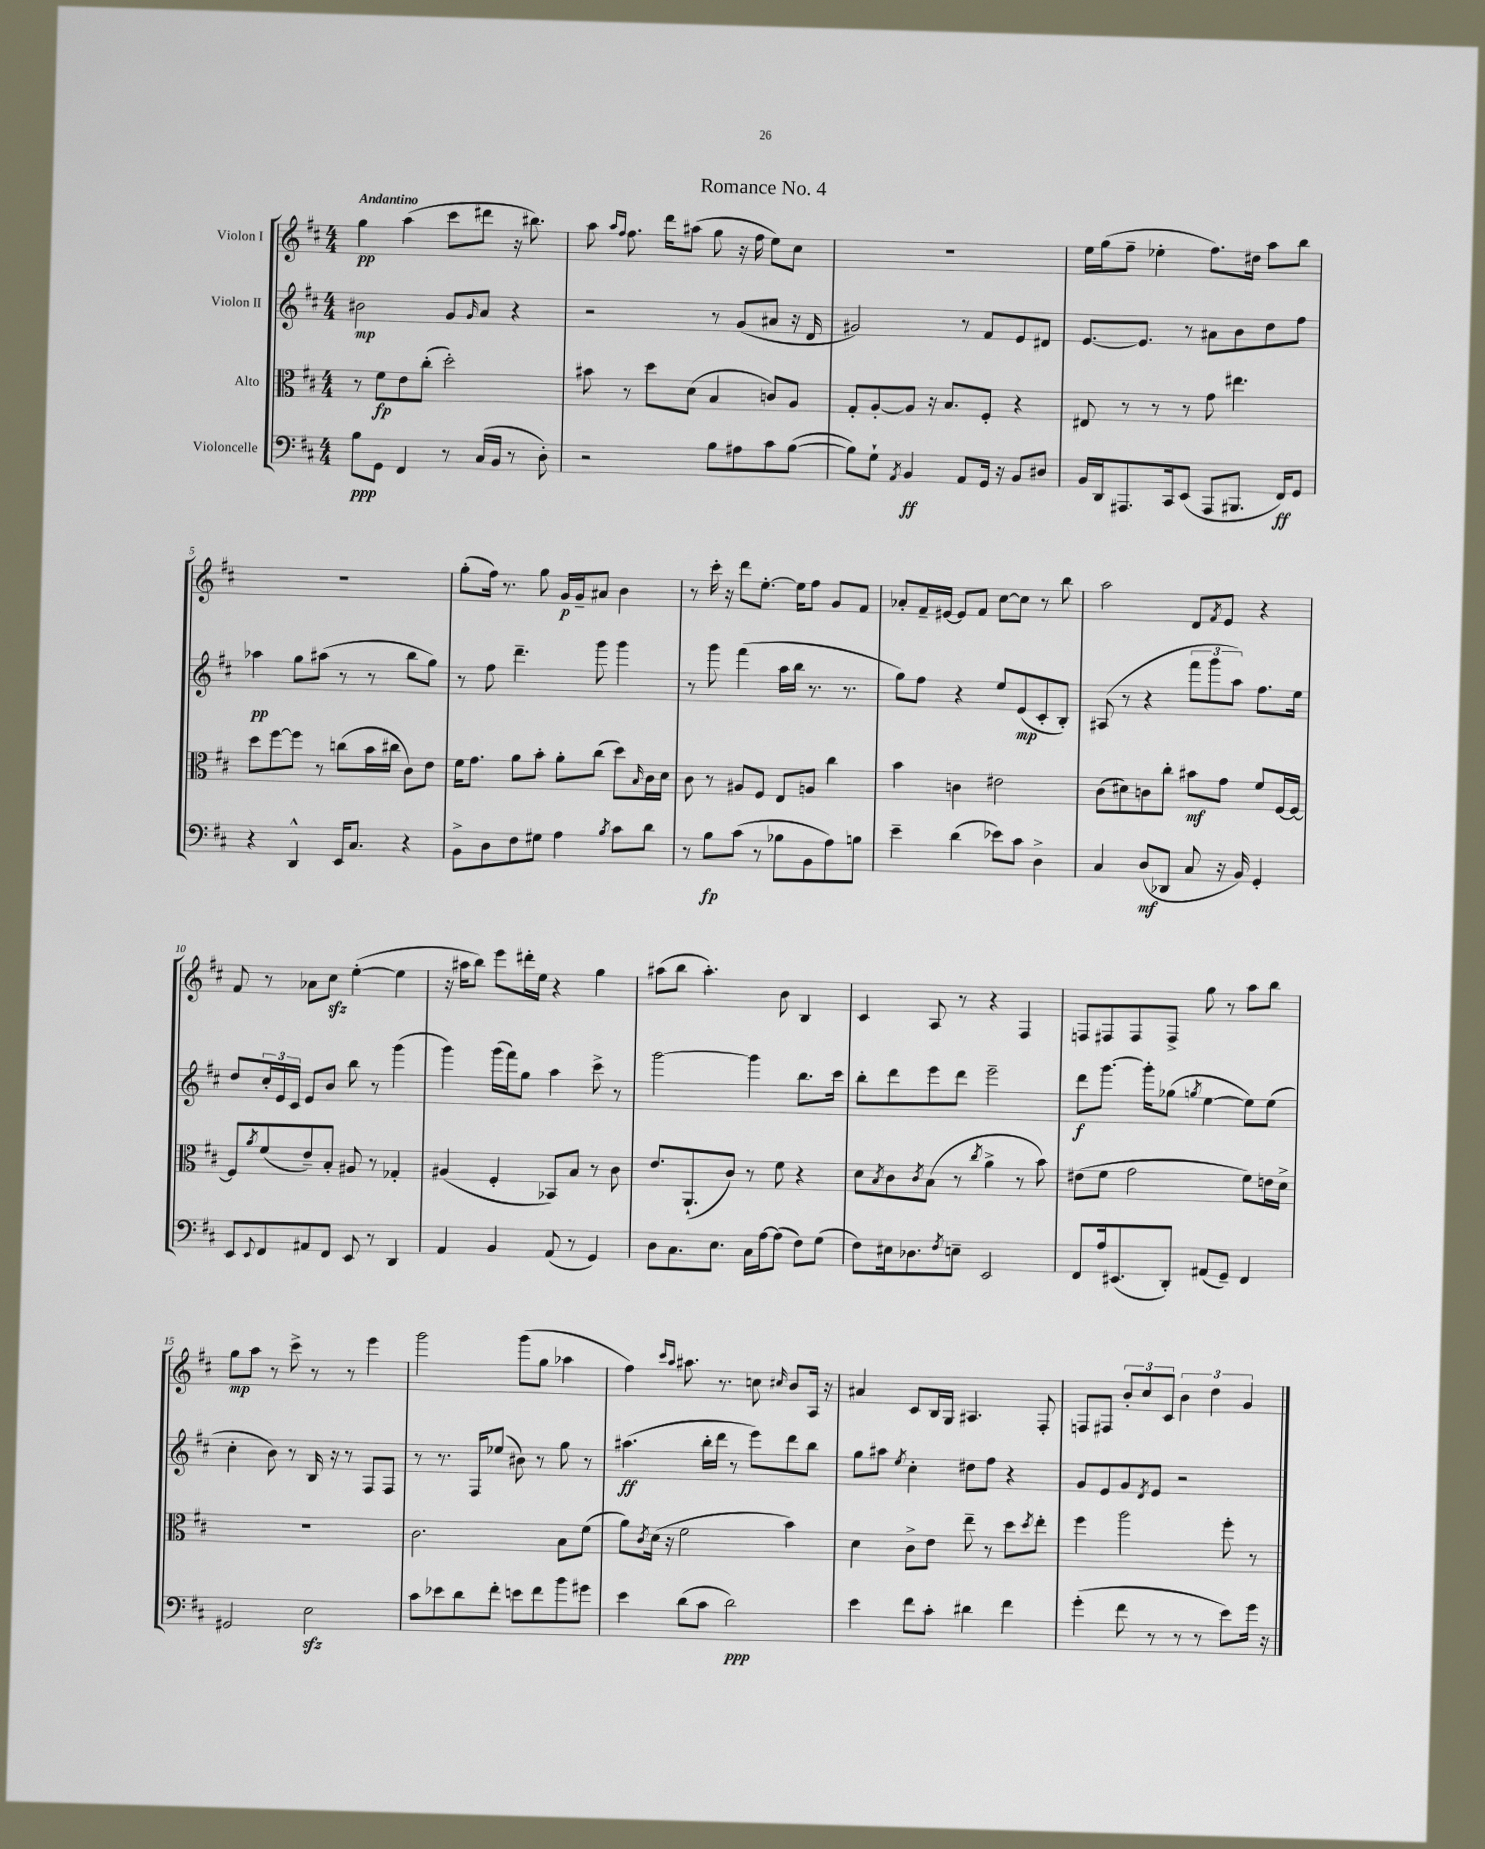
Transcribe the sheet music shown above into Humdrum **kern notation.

**kern	**kern	**kern	**kern
*staff4	*staff3	*staff2	*staff1
*clefF4	*clefC3	*clefG2	*clefG2
*k[f#c#]	*k[f#c#]	*k[f#c#]	*k[f#c#]
*M4/4	*M4/4	*M4/4	*M4/4
8B	8r	2b#	4gg
8GG	8f#	.	.
4FF#	8e	.	(4aa
.	(8cc#'	.	.
8r	2dd')	8g	8ccc#
.	.	16qqg	.
(16C#	.	8a	8ddd#
16BB	.	.	.
8r	.	4r	16r
.	.	.	8.bb#)
8D')	.	.	.
=	=	=	=
2r	8b#	2r	8aa
.	.	.	16qqaa
.	.	.	16qqff#
.	8r	.	8.ff#
.	8dd	.	.
.	.	.	16ddd
.	(8d	.	(8aa#
8B	4B	8r	8gg
8A#	.	(8g	16r
.	.	.	16ff#
8c#	8c)	8a#	8ee)
([8B	8A	16r	8cc#
.	.	16d	.
=	=	=	=
8B])	8G'	2g#)	1r
8G`	[8A'	.	.
8qAA	.	.	.
4BB	8A]	.	.
.	16r	.	.
.	8.B	.	.
8AA	.	8r	.
16GG	8F#'	8f#	.
16r	.	.	.
8BB	4r	8e	.
8D#	.	8d#	.
=	=	=	=
16BB	8E#	[8.e	16ee
16DD	.	.	(16gg
8.AAA#	8r	.	8ff#~
.	.	8.e]	.
.	8r	.	4ee-'
16CC#	.	.	.
(8EE	8r	8r	.
8AAA#	8g	8a#	8.ff#)
8.BBB#	4.ee#	8b	.
.	.	.	16dd#
.	.	8dd	8aa
16FF#)	.	.	.
8GG	.	8ff#	8bb
=	=	=	=
4r	8dd	4aa-	1r
.	[8ff#	.	.
4DD^^	8ff#]	8gg	.
.	8r	(8aa#	.
16EE	(8cc	8r	.
8.C#	.	.	.
.	16b	8r	.
.	16cc#	.	.
4r	8c#)	8bb	.
.	8e	8gg)	.
=	=	=	=
8BB^	16f#	8r	(8gg'
.	8.g	.	.
8D	.	8ff#	16ff#)
.	.	.	8.r
8F#	8a	4.ddd~	.
8G#	8b'	.	8gg
4A	8a'	.	16g
.	.	.	16g~
.	(8cc#	8ggg	8a#
8qB	.	.	.
8c#	8dd)	4ggg	4b
.	16qqB	.	.
8d	16c#	.	.
.	16d	.	.
=	=	=	=
8r	8c#	8r	8r
8B	8r	8ggg	16ccc#'
.	.	.	16r
(8c#	8A#	(4fff#	8ddd
8r	8F#	.	[8.ee'
8B-	8E	16aa	.
.	.	16bb	16ee]
8BB	8A	8.r	8ff#
8A)	4cc#	.	8g
.	.	8.r	.
8B	.	.	8f#
=	=	=	=
4e~	4b	8gg)	8a-'
.	.	8ff#	16f#~
.	.	.	[16e#
(4d	4c	4r	8e#]
.	.	.	8f#
8e-)	2e#	8ee	[8cc#
8c#	.	(8e	8cc#]
4D^	.	8c#'	8r
.	.	8B')	8bb
=	=	=	=
4C#	(8c#	(8A#	2aa
.	8d#)	8r	.
(8D	8c	4r	.
8DD-	8cc#'	.	.
8C#	8b#	12fff#	8d
.	.	12ggg	.
.	.	.	8qf#
16r	8g	.	8e
.	.	12aa)	.
16BB)	.	.	.
4GG'	8f#	8.ff#	4r
.	[16F#	.	.
.	16F#_	16ee	.
=	=	=	=
8EE	8F#]	8dd	8f#
8qqEE	8qa	.	.
8FF#	(8f#	24cc#'	8r
.	.	24e	.
.	.	24c#	.
8AA#	8e~)	8e	8a-
8FF#	8B'	8b	8cc#
8EE	8A#	8bb	([4ee'
8r	8r	8r	.
4DD	4G-'	(4ggg	4ee]
=	=	=	=
4AA	(4A#	4ggg)	16r
.	.	.	16aa#
.	.	.	8bb)
4BB	4F#'	(16ggg	8eee
.	.	16fff#)	.
.	.	8gg	16ddd#'
.	.	.	16ee
(8AA	8BB-)	4aa	4r
8r	8B	.	.
4GG)	8r	8ccc#^	4gg
.	8c#	8r	.
=	=	=	=
8D	8.e	[2ggg	(8aa#
8.C#	.	.	8bb
.	(8.AA`	.	.
.	.	.	4.aa#')
8.E	.	.	.
.	8c#)	.	.
16C#	8r	4ggg]	.
[16A	.	.	.
(8A]	8f#	.	8b
8F#)	4r	8.bb	4B
(8G	.	.	.
.	.	16ccc#	.
=	=	=	=
8F#)	8d	8bb'	4c#
.	8qB	.	.
16E#	8c#	8ddd	.
8.D-	.	.	.
.	8qc#	.	.
.	(8B	8eee	8A
8qF#	.	.	.
8E~	8r	8ddd	8r
.	8qcc#	.	.
2EE	4a^	2eee~	4r
.	8r	.	4F#
.	8b)	.	.
=	=	=	=
8FF#	(8e#	8ddd	8F
16A	8f#	[8.ggg	8F#
(8.EE#	.	.	.
.	2g	.	8F#
.	.	16ggg']	.
8DD')	.	(8gg-	8F#^
.	.	8qgg	.
(8AA#	.	[4ee	8gg
8GG~)	.	.	8r
4FF#	8f#)	8ee])	8aa
.	16e	(8ee	8bb
.	16d^	.	.
=	=	=	=
2GG#	1r	4cc#'	8gg
.	.	.	8aa
.	.	8b)	8r
.	.	8r	8ccc#^
2E	.	16B	8r
.	.	16r	.
.	.	8r	8r
.	.	8F#	4eee
.	.	8F#	.
=	=	=	=
8c#	2.c#	8r	2ggg
8e-	.	8.r	.
8d	.	.	.
.	.	16F#	.
8f#'	.	(8ee-	.
8e	.	8b#)	(8ggg
8f#	.	8r	8gg
8b	8B	8gg	4aa-
8g#	(8f#	8r	.
=	=	=	=
4e	8a)	(4.aa#	4ff#)
.	8qc#	.	.
.	(16d	.	.
.	16r	.	.
.	.	.	16qqccc#
.	.	.	16qqaa
(8d	2f#	.	8.aa#
8c#	.	16bb'	.
.	.	16ddd	8.r
2d)	.	8r	.
.	.	8eee)	8cc
.	.	.	16qqcc#
.	4b)	8ddd	8b
.	.	8bb	16A
.	.	.	16r
=	=	=	=
4e	4d	8gg	4a#
.	.	8aa#	.
.	.	8qee	.
8f#	8c#^	4cc#'	8c#
8c#'	8e	.	16B
.	.	.	16G
4d#	8ee~	8dd#	4.A#
.	8r	8ff#	.
4f#	8dd	4r	.
.	8qdd	.	.
.	8ee'	.	8F#'
=	=	=	=
(4g'	4ff#	8g	8F
.	.	8e	8F#
8f#	2aa	8g	12b'
.	.	.	12cc#
.	.	8qd	.
8r	.	8e	.
.	.	.	12c#
8r	.	2r	6b
8r	.	.	.
.	.	.	6dd
8e)	8ff#'	.	.
.	.	.	6g
16g	8r	.	.
16r	.	.	.
==	==	==	==
*-	*-	*-	*-
